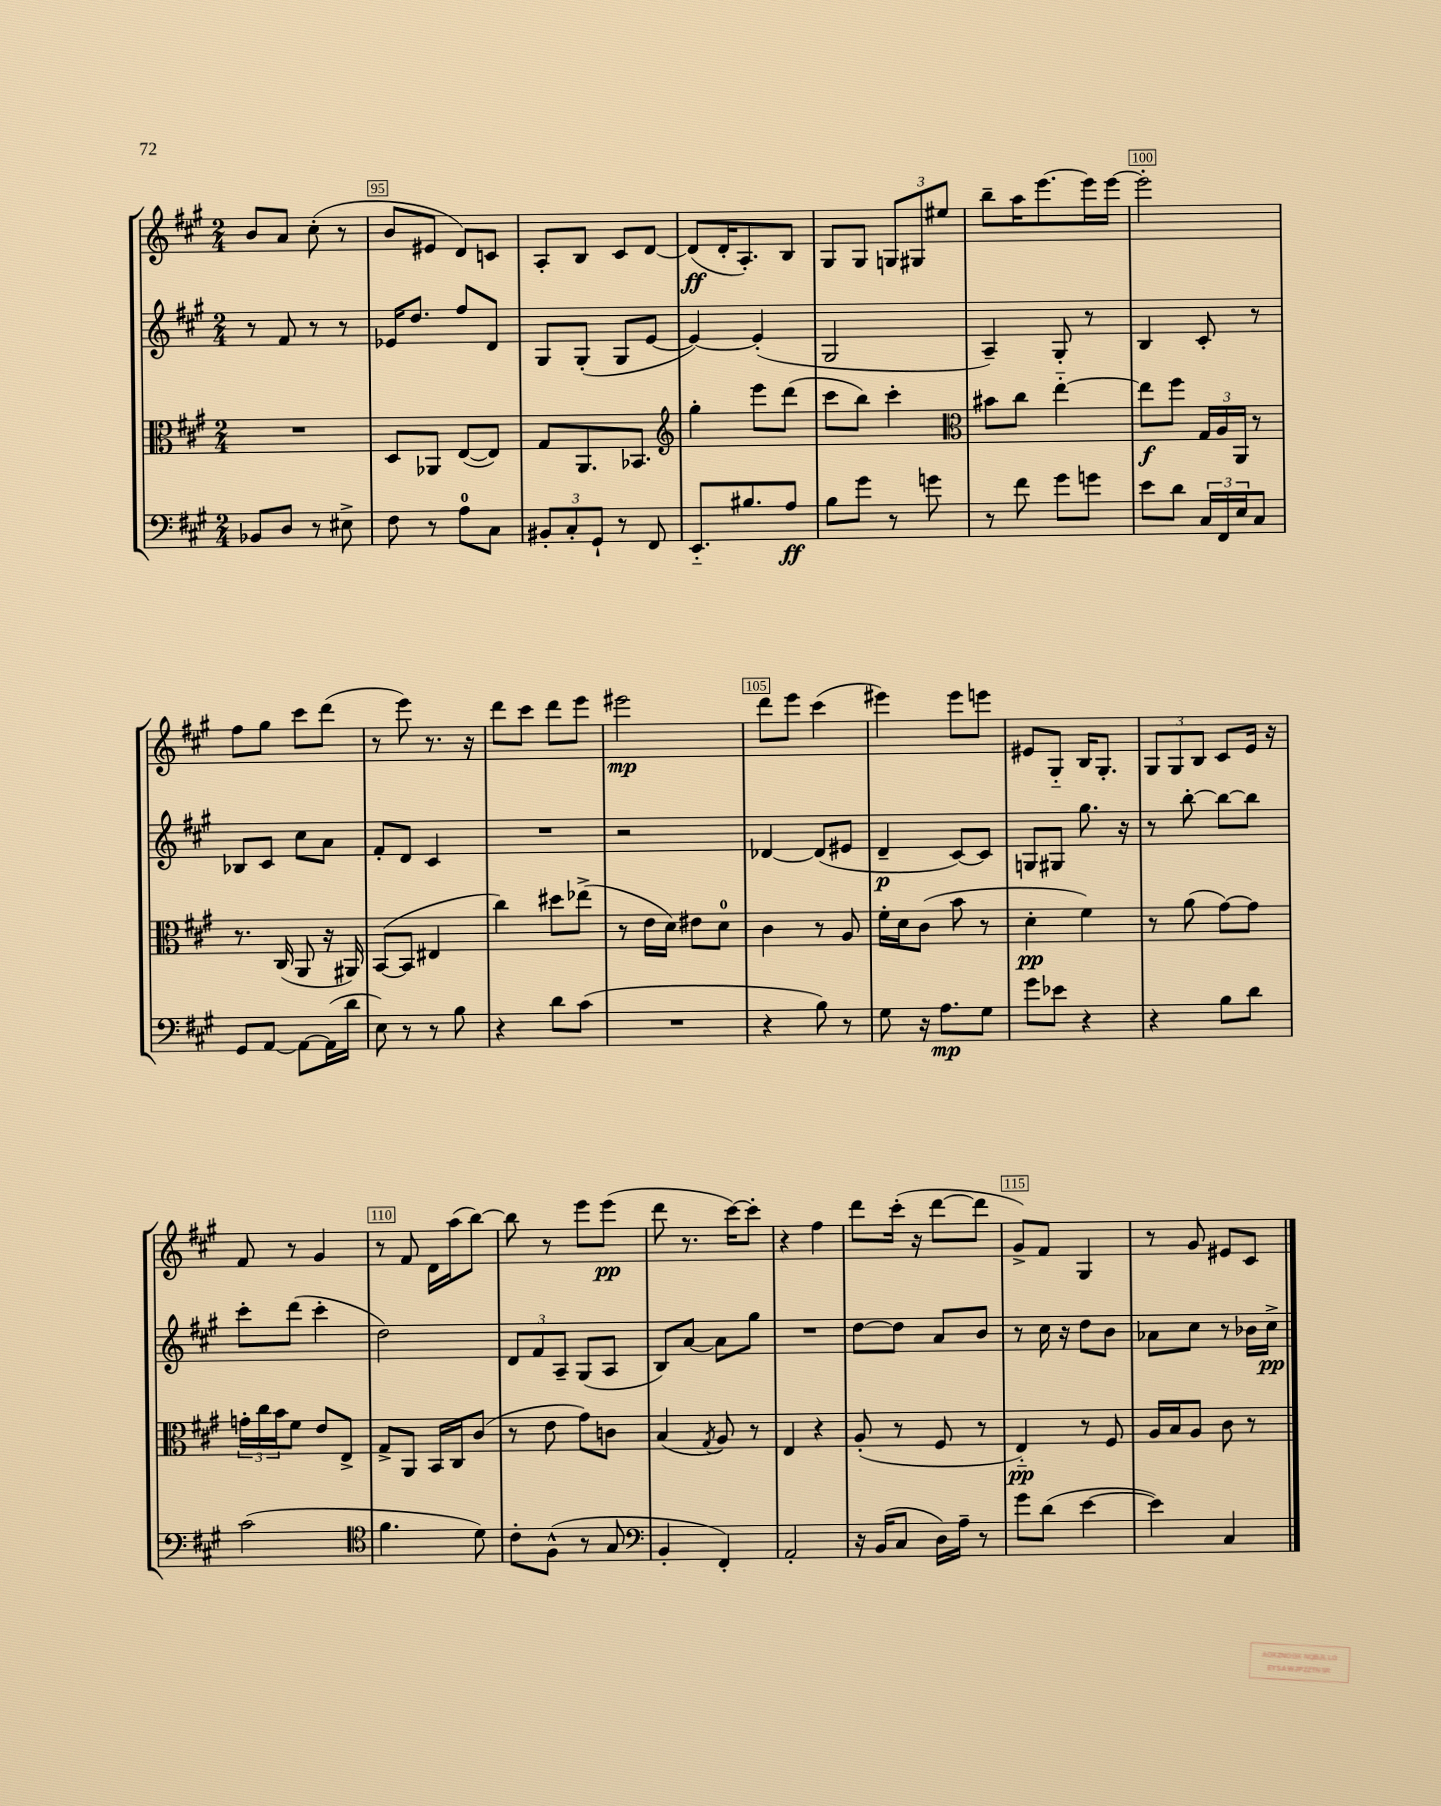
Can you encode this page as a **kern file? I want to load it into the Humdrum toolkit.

**kern	**kern	**kern	**kern
*staff4	*staff3	*staff2	*staff1
*clefF4	*clefC3	*clefG2	*clefG2
*k[f#c#g#]	*k[f#c#g#]	*k[f#c#g#]	*k[f#c#g#]
*M2/4	*M2/4	*M2/4	*M2/4
8BB-	2r	8r	8b
8D	.	8f#	8a
8r	.	8r	(8cc#'
8E#^	.	8r	8r
=	=	=	=
8F#	8D	16e-	8b
.	.	8.dd	.
8r	8AA-	.	8e#
8A	([8E	8ff#	8d)
8C#	8E])	8d	8c
=	=	=	=
12BB#'	8G#	8G#	8A'
12C#'	.	.	.
.	8.AA	(8G#'	8B
12GG#`	.	.	.
8r	.	8G#	8c#
.	8.BB-	.	.
8FF#	.	[8e	[8d
=	=	=	=
*	*clefG2	*	*
8.EE'~	4gg#'	4e_)	(8d]
.	.	.	16d'
8.B#	.	.	8.A')
.	8eee	(4e']	.
8A	(8ddd	.	8B
=	=	=	=
8B	8ccc#	2G#	8G#
8g#	8bb)	.	8G#
8r	4ccc#'	.	12G
.	.	.	12G#
8g	.	.	.
.	.	.	12ee#
=	=	=	=
*	*clefC3	*	*
8r	8b#	4A~)	8bb~
8f#	8cc#	.	16aa
.	.	.	[8.eee
8g#	[4ee'~	8G#'	.
8g	.	8r	16eee]
.	.	.	[16eee
=	=	=	=
8e	8ee]	4B	2eee']
8d	8ff#	.	.
24C#	24G#	8c#'	.
24FF#	24A	.	.
24E	24AA	.	.
8C#	8r	8r	.
=	=	=	=
8GG#	8.r	8B-	8ff#
[8AA	.	8c#	8gg#
.	(16C#	.	.
8AA_	8AA	8cc#	8ccc#
(16AA]	16r	8a	(8ddd
16d	16AA#)	.	.
=	=	=	=
8E)	([8BB	8f#'	8r
8r	8BB]	8d	8eee)
8r	4E#	4c#	8.r
8B	.	.	.
.	.	.	16r
=	=	=	=
4r	4cc#)	2r	8ddd
.	.	.	8ccc#
8d	8dd#	.	8ddd
(8c#	(8ee-^	.	8eee
=	=	=	=
2r	8r	2r	2eee#
.	16e	.	.
.	16d)	.	.
.	8e#	.	.
.	8d	.	.
=	=	=	=
4r	4c#	[4d-	8ddd
.	.	.	8eee
8B)	8r	(8d-]	(4ccc#
8r	8A	8e#	.
=	=	=	=
8G#	16f#'	4d~	4eee#)
.	16d	.	.
16r	(8c#	.	.
8.A	.	.	.
.	8b	[8c#)	8eee#
8G#	8r	8c#]	8eee
=	=	=	=
8g#	4d'	8G	8e#
8e-	.	8G#	8G#'~
4r	4f#)	8.gg#	16B
.	.	.	8.G#'
.	.	16r	.
=	=	=	=
4r	8r	8r	12G#
.	.	.	12G#
.	(8a	[8bb'	.
.	.	.	12B
8B	[8g#)	8bb_	8c#
8d	8g#]	8bb]	16e
.	.	.	16r
=	=	=	=
(2c#	24g'	8ccc#'	8f#
.	24cc#	.	.
.	24b	.	.
.	8f#	(8ddd	8r
.	8e	4ccc#'	4g#
.	8E^	.	.
=	=	=	=
*clefC4	*	*	*
4.f#	8G#^	2dd)	8r
.	8AA	.	8f#
.	16BB	.	16d
.	16C#	.	(16aa
8d)	(8c#	.	[8bb)
=	=	=	=
8c#'	8r	12d	8bb]
.	.	12f#	.
(8F#^^	8e	.	8r
.	.	12A~	.
8r	8g#)	(8G#	8eee
8G#	8c	8A	(8eee
=	=	=	=
*clefF4	*	*	*
4BB'	(4B	8B)	8ddd
.	.	[8a	8.r
.	8qG#	.	.
4FF#')	8A)	8a]	.
.	.	.	[16ccc#)
.	8r	8gg#	8ccc#']
=	=	=	=
2AA'	4E	2r	4r
.	4r	.	4ff#
=	=	=	=
16r	(8A'	[8dd	8ddd
(16BB	.	.	.
8C#	8r	8dd]	(16ccc#'
.	.	.	16r
16D)	8F#	8a	[8ddd
16A~	.	.	.
8r	8r	8b	8ddd]
=	=	=	=
8g#	4E'~)	8r	8g#^)
(8d	.	16cc#	8f#
.	.	16r	.
[4e	8r	8dd	4G#
.	8F#	8b	.
=	=	=	=
4e])	16A	8a-	8r
.	16B	.	.
.	8A	8cc#	8g#
4C#	8c#	8r	8e#
.	8r	16b-	8c#
.	.	16cc#^	.
==	==	==	==
*-	*-	*-	*-
